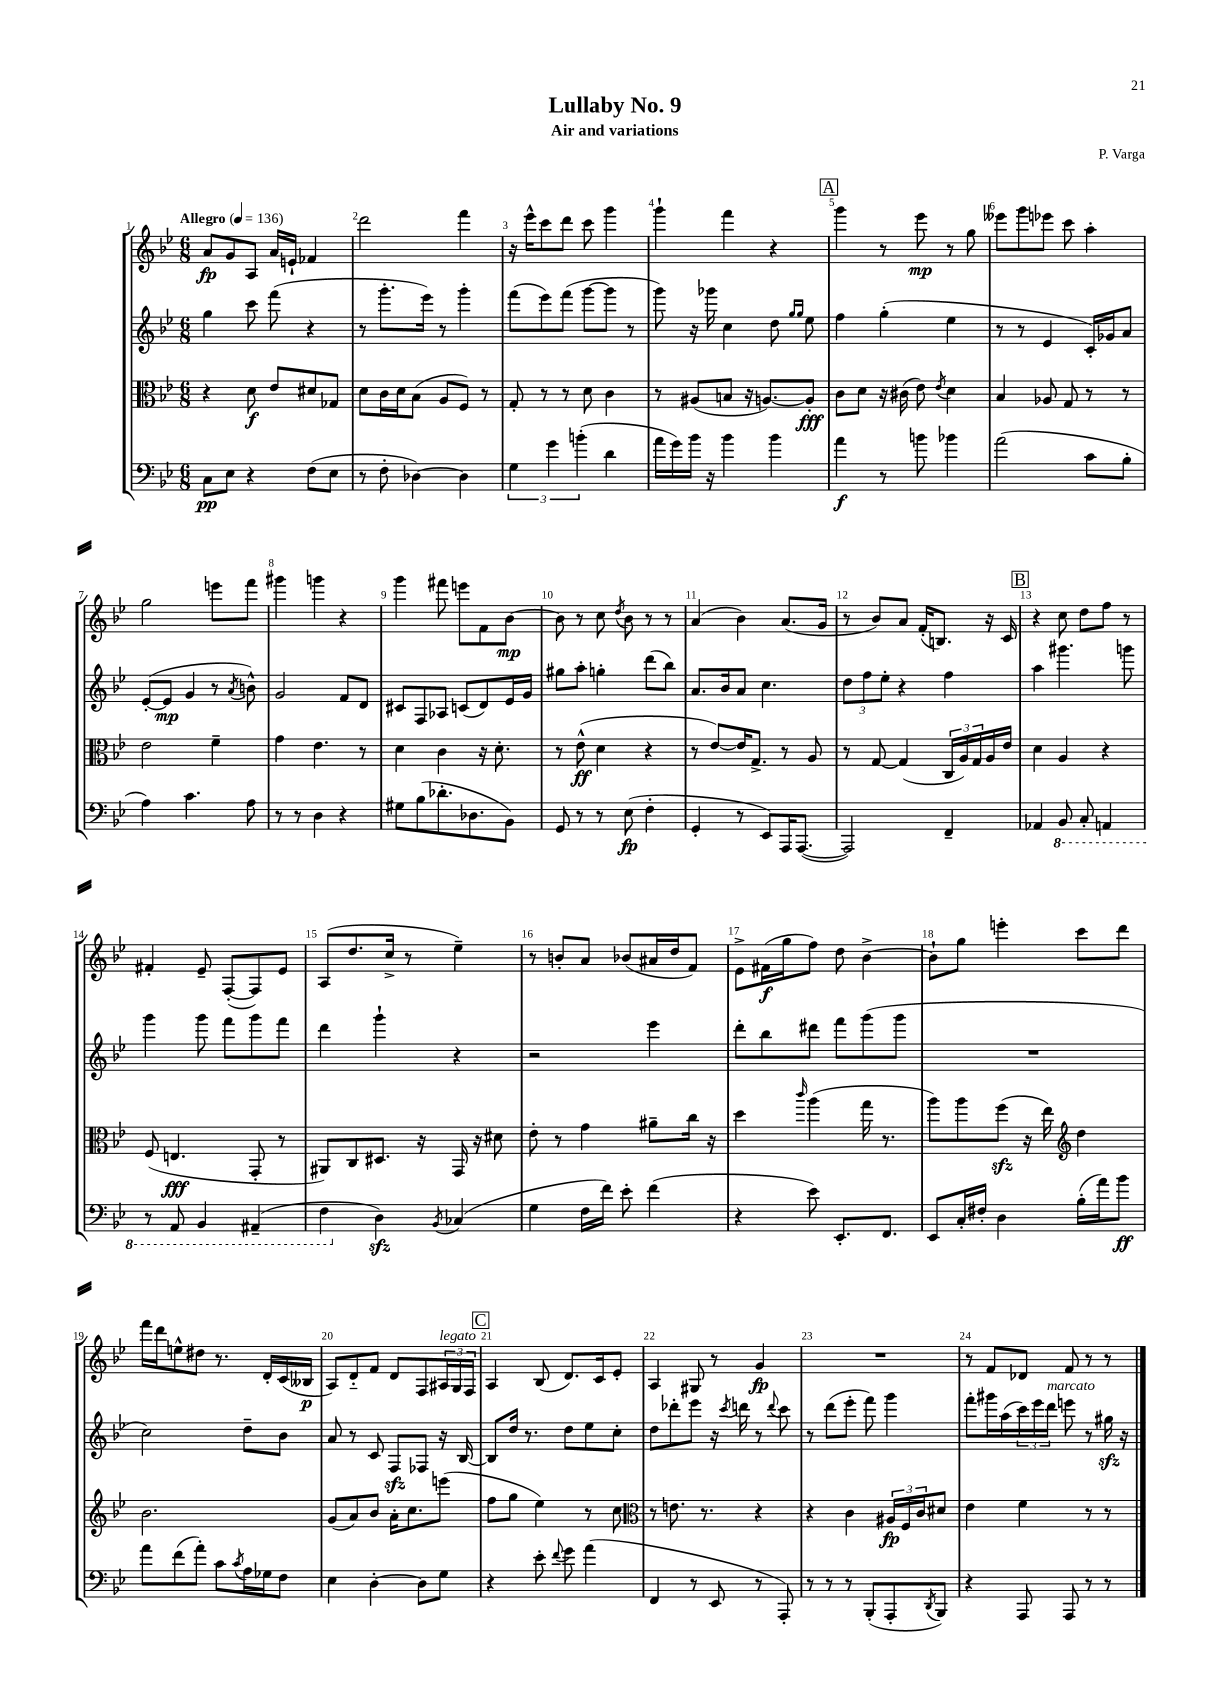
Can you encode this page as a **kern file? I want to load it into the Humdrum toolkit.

**kern	**dynam	**kern	**dynam	**kern	**dynam	**kern	**dynam
*part4	*part4	*part3	*part3	*part2	*part2	*part1	*part1
*staff4	*staff4	*staff3	*staff3	*staff2	*staff2	*staff1	*staff1
*clefF4	*	*clefC3	*	*clefG2	*	*clefG2	*
*k[b-e-]	*	*k[b-e-]	*	*k[b-e-]	*	*k[b-e-]	*
*M6/8	*	*M6/8	*	*M6/8	*	*M6/8	*
*MM136	*	*MM136	*	*MM136	*	*MM136	*
=1	=1	=1	=1	=1	=1	=1	=1
!	!	!	!	!	!	!LO:TX:a:B:t=Allegro	!
8C\L	pp	4r	.	4gg\	.	8a/L	fp
8E-\J	.	.	.	.	.	8g/	.
4r	.	8d\	f	8ccc\	.	8A/J	.
.	.	8e-/L	.	(8fff\	.	16a/LL	.
.	.	.	.	.	.	16en`/JJ	.
(8F\L	.	8d#X/	.	4r	.	4f-X/	.
8E-\J	.	8G-X/J	.	.	.	.	.
=2	=2	=2	=2	=2	=2	=2	=2
8r	.	8d\L	.	8r	.	2ddd\	.
8F'\	.	16c\L	.	8.ggg'\L	.	.	.
.	.	16d\J	.	.	.	.	.
[4D-X\)	.	(8B-\J	.	.	.	.	.
.	.	.	.	16eee-\Jk)	.	.	.
.	.	8A/L	.	8r	.	.	.
4D-\]	.	8F/J)	.	4ggg'\	.	4fff\	.
.	.	8r	.	.	.	.	.
=3	=3	=3	=3	=3	=3	=3	=3
6G\	.	8G'/	.	(8fff\L	.	16r	.
.	.	.	.	.	.	16eee-^^\KL	.
.	.	8r	.	8eee-\)	.	8ccc\	.
6g\	.	.	.	.	.	.	.
.	.	8r	.	(8fff\J	.	8ddd\J	.
(6bn'\	.	.	.	.	.	.	.
.	.	8d\	.	[8ggg\L	.	8ccc\	.
4d\	.	4c\	.	8ggg\J]	.	4ggg\	.
.	.	.	.	8r	.	.	.
=4	=4	=4	=4	=4	=4	=4	=4
16a\LL	.	8r	.	8ggg\)	.	4ggg`\	.
16g\)	.	.	.	.	.	.	.
16b-\JJ	.	(8A#X/L	.	16r	.	.	.
16r	.	.	.	16ggg-X\	.	.	.
4b-\	.	8Bn/J	.	4cc\	.	4fff\	.
.	.	16r	.	.	.	.	.
.	.	[8.An/L)	.	.	.	.	.
4b-\	.	.	.	8dd\	.	4r	.
.	.	.	.	16qqgg/LL	.	.	.
.	.	.	.	16qqgg/JJ	.	.	.
.	.	8A'/J]	fff	8ee-\	.	.	.
!!LO:REH:place=s1:t=A
=5	=5	=5	=5	=5	=5	=5	=5
4a\	f	8c\L	.	4ff\	.	4ggg\	.
.	.	8d\J	.	.	.	.	.
8r	.	16r	.	(4gg'\	.	8r	.
.	.	(16c#X\	.	.	.	.	.
8bn\	.	8e-\)	.	.	.	8eee-\	mp
.	.	8qe-/	.	.	.	.	.
4b-X\	.	4d\	.	4ee-\	.	8r	.
.	.	.	.	.	.	8gg\	.
=6	=6	=6	=6	=6	=6	=6	=6
(2a\	.	4B-/	.	8r	.	8eee--X\L	.
.	.	.	.	8r	.	8ggg\	.
.	.	8A-X/	.	4e-/	.	8eee-X\J	.
.	.	8G/	.	.	.	8ccc\	.
8c\L	.	8r	.	16c'/LL)	.	4aa'\	.
.	.	.	.	16g-X/J	.	.	.
8B-'\J	.	8r	.	8a/J	.	.	.
!!LO:LB:g=z
=7	=7	=7	=7	=7	=7	=7	=7
4A\)	.	2e-\	.	([8e-'/L	.	2gg\	.
.	.	.	.	8e-/J]	mp	.	.
4.c\	.	.	.	4g/	.	.	.
.	.	4f~\	.	8r	.	8eeen\L	.
.	.	.	.	8qa/	.	.	.
8A\	.	.	.	8bn^^\)	.	8fff\J	.
=8	=8	=8	=8	=8	=8	=8	=8
8r	.	4g\	.	2g/	.	4ggg#X\	.
8r	.	.	.	.	.	.	.
4D\	.	4.e-\	.	.	.	4gggn\	.
4r	.	.	.	8f/L	.	4r	.
.	.	8r	.	8d/J	.	.	.
=9	=9	=9	=9	=9	=9	=9	=9
8G#X\L	.	4d\	.	8c#X/L	.	4ggg\	.
(8B-\	.	.	.	8F/	.	.	.
8.d-X'\	.	4c\	.	8A-X/J	.	8fff#X\	.
.	.	.	.	(8cn/L	.	8eeen\L	.
8.D-X\	.	.	.	.	.	.	.
.	.	16r	.	8d/)	.	8f\	.
.	.	8.d'\	.	.	.	.	.
8BB-\J)	.	.	.	16e-/L	.	[8b-\J	mp
.	.	.	.	16g/JJ	.	.	.
=10	=10	=10	=10	=10	=10	=10	=10
8GG/	.	8r	.	8gg#X\L	.	8b-\]	.
8r	.	(8e-^^\	ff	8aa'\J	.	8r	.
8r	.	4d\	.	4ggn'\	.	8cc\	.
.	.	.	.	.	.	8qdd/	.
(8E-\	fp	.	.	.	.	8b-\	.
4F'\	.	4r	.	(8ddd\L	.	8r	.
.	.	.	.	8bb-\J)	.	8r	.
=11	=11	=11	=11	=11	=11	=11	=11
4GG'/	.	8r	.	8.a/L	.	(4a/	.
.	.	[8e-/L)	.	.	.	.	.
.	.	.	.	16b-/k	.	.	.
8r	.	16e-/K]	.	8a/J	.	4b-\)	.
.	.	8.G^/J	.	.	.	.	.
8EE-/L)	.	.	.	4.cc\	.	.	.
16AAA/K	.	8r	.	.	.	(8.a/L	.
([8.AAA/J	.	.	.	.	.	.	.
.	.	8A/	.	.	.	.	.
.	.	.	.	.	.	16g/Jk	.
=12	=12	=12	=12	=12	=12	=12	=12
2AAA/])	.	8r	.	12dd\L	.	8r	.
.	.	.	.	12ff\	.	.	.
.	.	[8G/	.	.	.	8b-/L)	.
.	.	.	.	12ee-'\J	.	.	.
.	.	(4G/]	.	4r	.	8a/J	.
.	.	.	.	.	.	(16f'/KL	.
.	.	.	.	.	.	8.Bn/J)	.
4FF~/	.	24C/LL	.	4ff\	.	.	.
.	.	24A/)	.	.	.	.	.
.	.	24G/	.	.	.	.	.
.	.	16A/	.	.	.	16r	.
.	.	16e-/JJ	.	.	.	16c/	.
!!LO:REH:place=s1:t=B
=13	=13	=13	=13	=13	=13	=13	=13
4AA-X/	.	4d\	.	4aa\	.	4r	.
*8ba	*	*	*	*	*	*	*
8BBB-/	.	4A/	.	4.ggg#X\	.	8cc\	.
8CC'/	.	.	.	.	.	8dd\L	.
4AAAn/	.	4r	.	.	.	8ff\J	.
.	.	.	.	8gggn\	.	8r	.
!!LO:LB:g=z
=14	=14	=14	=14	=14	=14	=14	=14
8r	.	(8F/	.	4ggg\	.	4f#X'/	.
8AAA/	.	4.En/	fff	.	.	.	.
4BBB-/	.	.	.	8ggg\	.	8e-~/	.
.	.	.	.	8fff\L	.	([8F'/L	.
(4AAA#X~/	.	8GG'/	.	8ggg\	.	8F/])	.
.	.	8r	.	8fff\J	.	8e-/J	.
=15	=15	=15	=15	=15	=15	=15	=15
4FF\	.	8AA#X/L)	.	4ddd\	.	(8A/L	.
.	.	8C/	.	.	.	8.dd/	.
*X8ba	*	*	*	*	*	*	*
4Dzz\)	.	8.D#X/J	.	4ggg`\	.	.	.
.	.	.	.	.	.	16cc^/Jk	.
.	.	.	.	.	.	8r	.
.	.	16r	.	.	.	.	.
8qBB-/	.	.	.	.	.	.	.
(4C-X/	.	16GG/	.	4r	.	4ee-~\)	.
.	.	16r	.	.	.	.	.
.	.	8d#X\	.	.	.	.	.
=16	=16	=16	=16	=16	=16	=16	=16
4G\	.	8e-'\	.	2r	.	8r	.
.	.	8r	.	.	.	8bn'/L	.
16F\LL	.	4g\	.	.	.	8a/J	.
16f\JJ)	.	.	.	.	.	.	.
8e-'\	.	.	.	.	.	(8b-X/L	.
(4f\	.	8a#X~\L	.	4eee-\	.	16a#X/L	.
.	.	.	.	.	.	16dd/J	.
.	.	16cc\Jk	.	.	.	8f/J)	.
.	.	16r	.	.	.	.	.
=17	=17	=17	=17	=17	=17	=17	=17
4r	.	4dd\	.	8ddd'\L	.	8e-^\L	.
.	.	.	.	8bb-\	.	(16f#X\L	f
.	.	.	.	.	.	16gg\J	.
.	.	16qqccc/	.	.	.	.	.
8e-\)	.	(4aa\	.	8ddd#X\J	.	8ff\J)	.
8.EE-'/L	.	.	.	8fff\L	.	8dd\	.
.	.	16gg\	.	(8ggg\	.	[4b-^\	.
8.FF/J	.	8.r	.	.	.	.	.
.	.	.	.	8ggg\J	.	.	.
=18	=18	=18	=18	=18	=18	=18	=18
8EE-/L	.	8aa\L)	.	2.r	.	8b-`\L]	.
16C'/L	.	8aa\	.	.	.	8gg\J	.
16F#X'/JJ	.	.	.	.	.	.	.
4D\	.	(8ffzz\J	.	.	.	4eeen'\	.
.	.	16r	.	.	.	.	.
.	.	16ee-\)	.	.	.	.	.
*	*	*clefG2	*	*	*	*	*
(16B-'\LL	.	4dd\	.	.	.	8ccc\L	.
16a\J)	.	.	.	.	.	.	.
8b-\J	ff	.	.	.	.	8ddd\J	.
!!LO:LB:g=z
=19	=19	=19	=19	=19	=19	=19	=19
8a\L	.	2.b-\	.	2cc\)	.	16fff\LL	.
.	.	.	.	.	.	16ddd\J	.
(8f\	.	.	.	.	.	8een^^\	.
8a'\J)	.	.	.	.	.	8dd#X\J	.
8c\L	.	.	.	.	.	8.r	.
8qc/	.	.	.	.	.	.	.
16A\L	.	.	.	8dd~\L	.	.	.
16G-X\J	.	.	.	.	.	16d'/LL	.
8F\J	.	.	.	8b-\J	.	(16c/	.
.	.	.	.	.	.	16B--X/JJ	p
=20	=20	=20	=20	=20	=20	=20	=20
4E-\	.	(8g/L	.	8a/	.	8A/L)	.
.	.	8a/)	.	8r	.	8d/	.
[4D'\	.	8b-/J	.	8c/	.	8f/J	.
.	.	16a'\KL	.	8Fzz/L	.	8d/L	.
.	.	8.cc\	.	.	.	.	.
8D\L]	.	.	.	8F-X/J	.	8F/	.
!	!	!	!	!	!	!LO:TX:a:i:t=legato	!
8G\J	.	(8eeen\J	.	16r	.	24A#X/L	.
.	.	.	.	.	.	24G/	.
.	.	.	.	[16B-/	.	.	.
.	.	.	.	.	.	24F/JJ	.
!!LO:REH:place=s1:t=C
=21	=21	=21	=21	=21	=21	=21	=21
4r	.	8ff\L	.	8B-/L]	.	4A/	.
.	.	8gg\J	.	16dd/Jk	.	.	.
.	.	.	.	8.r	.	.	.
8e-'\	.	4ee-\)	.	.	.	(8B-/	.
8qqf/	.	.	.	.	.	.	.
8g\	.	.	.	8dd\L	.	8.d/L)	.
(4a\	.	8r	.	8ee-\	.	.	.
.	.	.	.	.	.	16c/k	.
.	.	8cc\	.	8cc'\J	.	8e-'/J	.
=22	=22	=22	=22	=22	=22	=22	=22
*	*	*clefC3	*	*	*	*	*
4FF/	.	8r	.	8dd\L	.	4A/	.
.	.	8.en\	.	8ddd-X'\	.	.	.
8r	.	.	.	8eee-\J	.	8G#X/	.
.	.	8.r	.	.	.	.	.
8EE-/	.	.	.	16r	.	8r	.
.	.	.	.	8qccc/	.	.	.
.	.	.	.	16dddn\	.	.	.
8r	.	4r	.	8r	.	4g/	fp
.	.	.	.	8qqddd/	.	.	.
8AAA'/)	.	.	.	8ccc\	.	.	.
=23	=23	=23	=23	=23	=23	=23	=23
8r	.	4r	.	8r	.	2.r	.
8r	.	.	.	(8ddd\L	.	.	.
8r	.	4c\	.	8eee-'\J	.	.	.
(8BBB-'/L	.	.	.	8fff\)	.	.	.
8AAA'/	.	24A#X/LL	fp	4ggg\	.	.	.
.	.	24F/	.	.	.	.	.
.	.	24c/J	.	.	.	.	.
8qDD/	.	.	.	.	.	.	.
8BBB-/J)	.	8d#X/J	.	.	.	.	.
=24	=24	=24	=24	=24	=24	=24	=24
4r	.	4e-\	.	8fff'\L	.	8r	.
.	.	.	.	16ggg#X\L	.	8f/L	.
.	.	.	.	(16aa\	.	.	.
8AAA/	.	4f\	.	24ccc\)	.	8d-X/J	.
.	.	.	.	24eee-\	.	.	.
!	!	!	!	!LO:TX:a:i:t=marcato	!	!	!
.	.	.	.	24ddd\JJ	.	.	.
8AAA/	.	.	.	8eeen\	.	8f/	.
8r	.	8r	.	8r	.	8r	.
8r	.	8r	.	16gg#Xzz\	.	8r	.
.	.	.	.	16r	.	.	.
==	==	==	==	==	==	==	==
*-	*-	*-	*-	*-	*-	*-	*-
